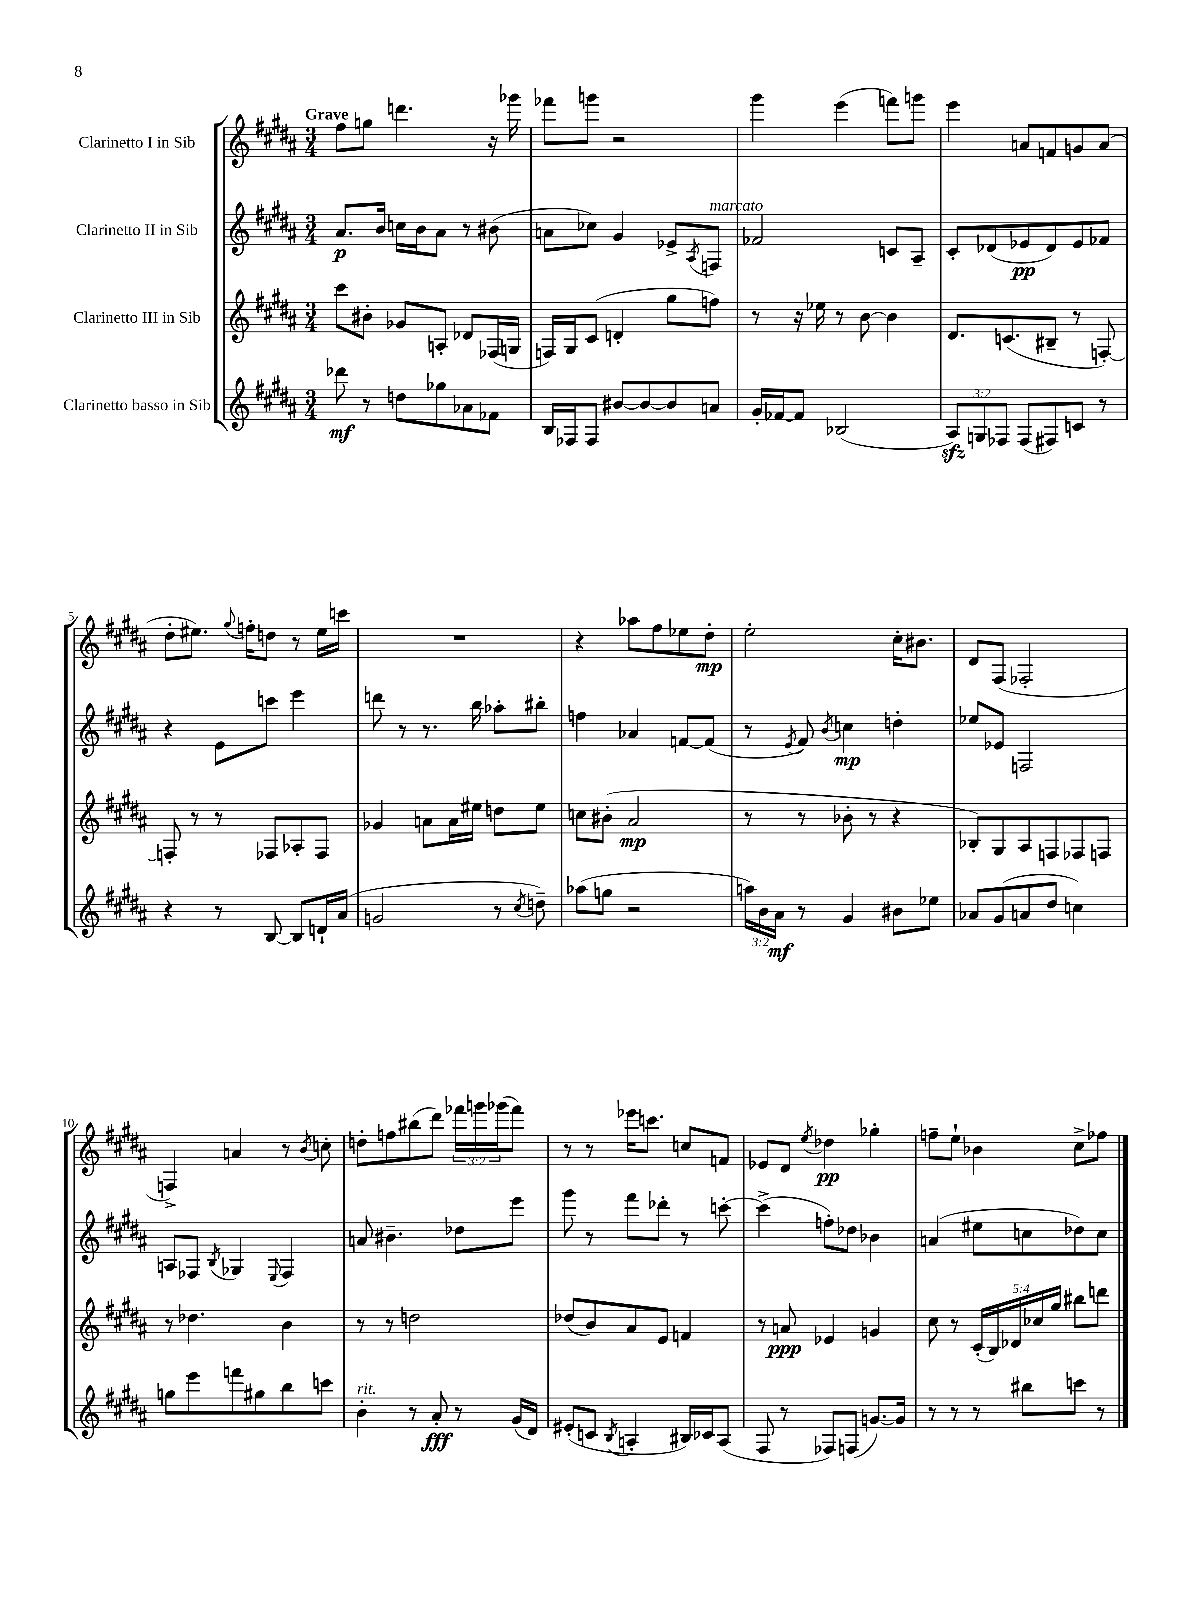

**kern	**dynam	**kern	**dynam	**kern	**dynam	**kern	**dynam
*part4	*part4	*part3	*part3	*part2	*part2	*part1	*part1
*staff4	*staff4	*staff3	*staff3	*staff2	*staff2	*staff1	*staff1
*I"Clarinetto basso in Sib	*	*I"Clarinetto III in Sib	*	*I"Clarinetto II in Sib	*	*I"Clarinetto I in Sib	*
*clefG2	*	*clefG2	*	*clefG2	*	*clefG2	*
*k[f#c#g#d#a#]	*	*k[f#c#g#d#a#]	*	*k[f#c#g#d#a#]	*	*k[f#c#g#d#a#]	*
*M3/4	*	*M3/4	*	*M3/4	*	*M3/4	*
=1	=1	=1	=1	=1	=1	=1	=1
!	!	!	!	!	!	!LO:TX:a:B:t=Grave	!
8ddd-X\	mf	8ccc#\L	.	8.a#/L	p	8ff#\L	.
8r	.	8b#X'\J	.	.	.	8ggn\J	.
.	.	.	.	16b/Jk	.	.	.
8ddn\L	.	8g-X/L	.	16ccn\LL	.	4.dddn\	.
.	.	.	.	16b\J	.	.	.
8gg-X\	.	8An'/J	.	8a#\J	.	.	.
8a-X\	.	8d-X/L	.	8r	.	.	.
8f-X\J	.	(16F-X/L	.	(8b#X\	.	16r	.
.	.	16Gn/JJ	.	.	.	16ggg-X\	.
=2	=2	=2	=2	=2	=2	=2	=2
16B/LL	.	16Fn/LL)	.	8an\L	.	8fff-X\L	.
16F-X/J	.	16G#/J	.	.	.	.	.
8F-/J	.	(8c#/J	.	8cc-X\J)	.	8gggn\J	.
[8b#X/L	.	4dn'/	.	4g#/	.	2r	.
8b#/_	.	.	.	.	.	.	.
8b#/]	.	8gg#\L	.	8e-X^/L	.	.	.
.	.	.	.	8qA#/	.	.	.
!	!	!	!	!LO:TX:a:i:t=marcato	!	!	!
8an/J	.	8ffn\J)	.	8Fn/J	.	.	.
=3	=3	=3	=3	=3	=3	=3	=3
16g#'/LL	.	8r	.	2f-X/	.	4ggg#\	.
[16f-X/J	.	.	.	.	.	.	.
8f-/J]	.	16r	.	.	.	.	.
.	.	16ee-X\	.	.	.	.	.
(2B-X/	.	8r	.	.	.	(4eee\	.
.	.	[8b\	.	.	.	.	.
.	.	4b\]	.	8cn/L	.	8fffn\L)	.
.	.	.	.	8A#~/J	.	8gggn\J	.
=4	=4	=4	=4	=4	=4	=4	=4
12A#zz/L)	.	8.d#/L	.	8c#'/L	.	4eee\	.
12Gn/	.	.	.	.	.	.	.
.	.	.	.	(8d-X/	.	.	.
12F-X/J	.	.	.	.	.	.	.
.	.	(8.cn/	.	.	.	.	.
(8F-/L	.	.	.	8e-X/	pp	8an/L	.
8F#X/)	.	8B#X~/J	.	8d-/)	.	8fn/	.
8cn/J	.	8r	.	8e-/	.	8gn/	.
8r	.	[8Fn'/)	.	8f-X/J	.	(8a/J	.
!!LO:LB:g=z
=5	=5	=5	=5	=5	=5	=5	=5
4r	.	8Fn'/]	.	4r	.	8dd#'\L	.
.	.	8r	.	.	.	8.ee#X\J)	.
8r	.	8r	.	8e\L	.	.	.
.	.	.	.	.	.	8qqgg#/	.
.	.	.	.	.	.	16ffn'\KL	.
[8B/	.	8F-X/L	.	8cccn\J	.	8ddn\J	.
8B/L]	.	8A-X'/	.	4eee\	.	8r	.
16dn`/L	.	8F-/J	.	.	.	16ee#\LL	.
(16a#/JJ	.	.	.	.	.	16cccn\JJ	.
=6	=6	=6	=6	=6	=6	=6	=6
2gn/	.	4g-X/	.	8dddn\	.	2.r	.
.	.	.	.	8r	.	.	.
.	.	8an\L	.	8.r	.	.	.
.	.	16a\L	.	.	.	.	.
.	.	16ee#X\JJ	.	16bb\	.	.	.
8r	.	8ddn\L	.	8aa-X'\L	.	.	.
8qcc#/	.	.	.	.	.	.	.
8ddn~\)	.	8ee#\J	.	8bb#X'\J	.	.	.
=7	=7	=7	=7	=7	=7	=7	=7
(8aa-X\L	.	8ccn\L	.	4ffn\	.	4r	.
8ggn\J	.	(8b#X'\J	.	.	.	.	.
2r	.	2a#/	mp	4a-X/	.	8aa-X\L	.
.	.	.	.	.	.	8ff#\	.
.	.	.	.	[8fn/L	.	8ee-X\	.
.	.	.	.	(8f/J]	.	8dd#'\J	mp
=8	=8	=8	=8	=8	=8	=8	=8
24aan\LL)	.	8r	.	8r	.	2ee'\	.
24b\	.	.	.	.	.	.	.
24a#\JJ	mf	.	.	.	.	.	.
.	.	.	.	8qe/	.	.	.
8r	.	8r	.	8f#/)	.	.	.
.	.	.	.	8qb/	.	.	.
4g#/	.	8b-X'\	.	4ccn\	mp	.	.
.	.	8r	.	.	.	.	.
8b#X\L	.	4r	.	4ddn'\	.	16cc#'\KL	.
.	.	.	.	.	.	8.b#X\J	.
8ee-X\J	.	.	.	.	.	.	.
=9	=9	=9	=9	=9	=9	=9	=9
8a-X/L	.	8B-X'/L)	.	8ee-X/L	.	8d#/L	.
(8g#/	.	8G#/	.	8e-X/J	.	(8F#/J	.
8an/	.	8A#/	.	2Fn/	.	2F-X'/	.
8dd#/J	.	8Fn/	.	.	.	.	.
4ccn\)	.	8F-X/	.	.	.	.	.
.	.	8Fn/J	.	.	.	.	.
!!LO:LB:g=z
=10	=10	=10	=10	=10	=10	=10	=10
8ggn\L	.	8r	.	8An/L	.	4Fn^/)	.
8eee\	.	4.dd-X\	.	8F-X/J	.	.	.
.	.	.	.	8qB/	.	.	.
8fffn\	.	.	.	4G-X/	.	4an/	.
8gg#X\	.	.	.	.	.	.	.
.	.	.	.	8qqE/	.	.	.
8bb\	.	4b\	.	4F-/	.	8r	.
.	.	.	.	.	.	8qb/	.
8cccn\J	.	.	.	.	.	8ccn'\	.
=11	=11	=11	=11	=11	=11	=11	=11
!LO:TX:a:i:t=rit.	!	!	!	!	!	!	!
4b'\	.	8r	.	8an/	.	8ddn'\L	.
.	.	8r	.	4.b#X~\	.	8ffn\	.
8r	.	2ddn\	.	.	.	(8bb#X\	.
8a#'/	fff	.	.	.	.	8ddd#\J)	.
8r	.	.	.	8dd-X\L	.	24fff-X\LL	.
.	.	.	.	.	.	24gggn\	.
.	.	.	.	.	.	(24ggg-X\J	.
(16g#/LL	.	.	.	8eee\J	.	8fff-\J)	.
16d#/JJ)	.	.	.	.	.	.	.
=12	=12	=12	=12	=12	=12	=12	=12
(8e#X'/L	.	(8dd-X/L	.	8ggg#\	.	8r	.
8cn/J	.	8b/)	.	8r	.	8r	.
8qB/	.	.	.	.	.	.	.
4An'/	.	8a#/	.	8fff#\L	.	16eee-X\KL	.
.	.	.	.	.	.	8.cccn\J	.
.	.	8e/J	.	8ddd-X'\J	.	.	.
16B#X/LL)	.	4fn/	.	8r	.	8ccn/L	.
16c-X/J	.	.	.	.	.	.	.
(8A/J	.	.	.	[8cccn'\	.	8fn/J	.
=13	=13	=13	=13	=13	=13	=13	=13
8F#/	.	8r	.	(4ccc^\]	.	8e-X/L	.
8r	.	8an/	ppp	.	.	8d#/J	.
.	.	.	.	.	.	8qee/	.
8F-X/L)	.	4e-X/	.	8ffn'\L)	.	4dd-X\	pp
(8Fn/J	.	.	.	8dd-X\J	.	.	.
[8.gn/L)	.	4gn/	.	4b-X\	.	4gg-X'\	.
16g/Jk]	.	.	.	.	.	.	.
=14	=14	=14	=14	=14	=14	=14	=14
8r	.	8cc#\	.	(4an/	.	8ffn~\L	.
8r	.	8r	.	.	.	8ee`\J	.
8r	.	(20c#'/LL	.	8ee#X\L	.	4b-X\	.
.	.	20B/)	.	.	.	.	.
.	.	20d-X/	.	.	.	.	.
8bb#X\L	.	.	.	8ccn\	.	.	.
.	.	20cc-X/	.	.	.	.	.
.	.	20gg#/JJ	.	.	.	.	.
8cccn\J	.	8bb#X\L	.	8dd-X\)	.	8cc#^\L	.
8r	.	8dddn\J	.	8cc\J	.	8ff-X\J	.
==	==	==	==	==	==	==	==
*-	*-	*-	*-	*-	*-	*-	*-
